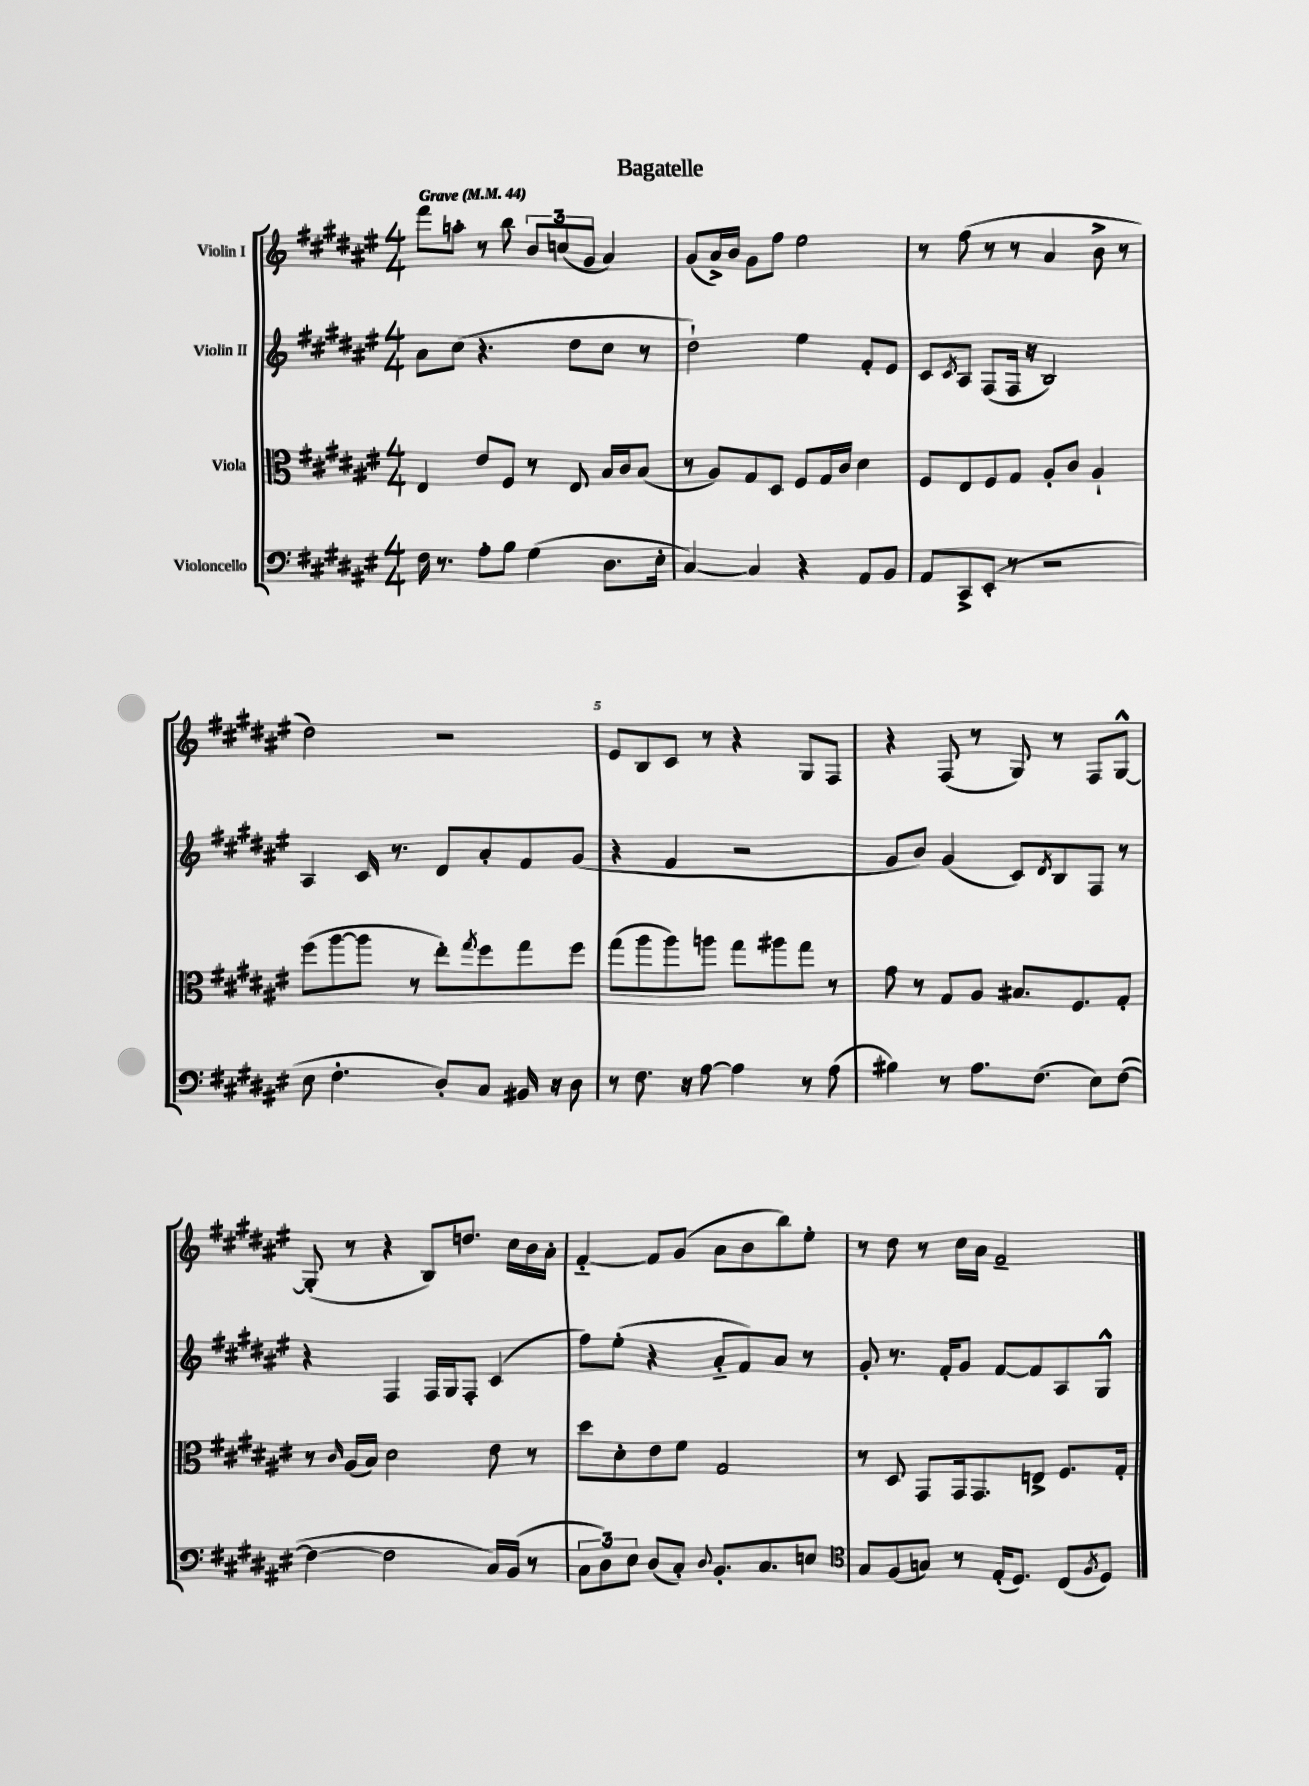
\header { title = "Bagatelle" }
<<
\new StaffGroup <<
\new Staff = "s0" \with { instrumentName = "Violin I" } {
    \clef treble \key fis \major \numericTimeSignature \time 4/4 \tempo "Grave" 4 = 44
    fis'''8 a''8-. r8 b''8 \tuplet 3/2 { b'8 c''8( gis'8 } ais'4) |
    gis'8( ais'16->) b'16 gis'8 fis''8 eis''2 |
    r8 fis''8( r8 r8 ais'4 b'8-> r8 |
    dis''2) r2 |
    eis'8 b8 cis'8 r8 r4 gis8 fis8 |
    r4 fis8( r8 gis8) r8 fis8 gis8~-^ |
    gis8-.( r8 r4 b8) d''8. cis''16 b'16 ais'16-. |
    fis'4~-_ fis'8 gis'8( ais'8 b'8 b''8) eis''8-. |
    r8 dis''8 r8 cis''16 ais'16 fis'2-- \bar "|." |
}
\new Staff = "s1" \with { instrumentName = "Violin II" } {
    \clef treble \key fis \major \numericTimeSignature \time 4/4
    ais'8 cis''8( r4. dis''8 cis''8 r8 |
    dis''2-!) eis''4 fis'8-. eis'8 |
    cis'8 \acciaccatura { cis'8 } ais8 fis8( fis16 r16 b2) |
    ais4 cis'16 r8. dis'8 ais'8-. fis'8 gis'8( |
    r4 fis'4 r2 |
    gis'8 b'8) gis'4( cis'8) \acciaccatura { dis'8 } b8 fis8 r8 |
    r4 fis4 fis16 gis16 fis8-. cis'4( |
    fis''8) eis''8-.( r4 ais'8-_ fis'8) ais'8 r8 |
    gis'8-. r8. fis'16-. gis'8 fis'8~ fis'8 ais8 gis8-^ \bar "|." |
}
\new Staff = "s2" \with { instrumentName = "Viola" } {
    \clef alto \key fis \major \numericTimeSignature \time 4/4
    eis4 eis'8 fis8 r8 eis8 b16 cis'16 b8( |
    r8 ais8) gis8 dis8 fis8 gis16 cis'16 dis'4 |
    fis8 eis8 fis8 gis8 ais8-. cis'8 ais4-! |
    fis''8( ais''8~ ais''8 r8 eis''8-.) \acciaccatura { gis''8 } fis''8 gis''8 fis''8 |
    gis''8( ais''8 ais''8) a''8 gis''8 ais''8 gis''8 r8 |
    gis'8 r8 gis8 ais8 bis8. fis8. gis8-. |
    r8 \grace { cis'16 } ais16( b16) dis'2 eis'8 r8 |
    dis''8 dis'8-. eis'8 fis'8 gis2 |
    r8 dis8 gis,8 gis,16 gis,8. e8-> fis8. gis16-. \bar "|." |
}
\new Staff = "s3" \with { instrumentName = "Violoncello" } {
    \clef bass \key fis \major \numericTimeSignature \time 4/4
    fis16 r8. ais8-. b8 gis4( dis8. eis16-. |
    cis4~) cis4 r4 ais,8 b,8 |
    ais,8 cis,8-> eis,8-.( r8 r2 |
    eis8 fis4.-. dis8-.) cis8 bis,16 r16 dis8 |
    r8 fis8. r16 ais8~ ais4 r8 ais8( |
    bis4) r8 ais8. fis8.( eis8) fis8~( |
    fis4~ fis2 cis16) b,16( r8 |
    \tuplet 3/2 { cis8 dis8) eis8 } dis8( cis8-.) \appoggiatura { dis8 } b,8.-. cis8. e8 |
    \clef tenor gis8 fis8( g8) r8 eis16-.( dis8.) cis8( \acciaccatura { fis8 } dis8) \bar "|." |
}
>>
>>
\layout { \context { \Score \override BarNumber.break-visibility = ##(#f #t #t) barNumberVisibility = #(every-nth-bar-number-visible 5) } }
